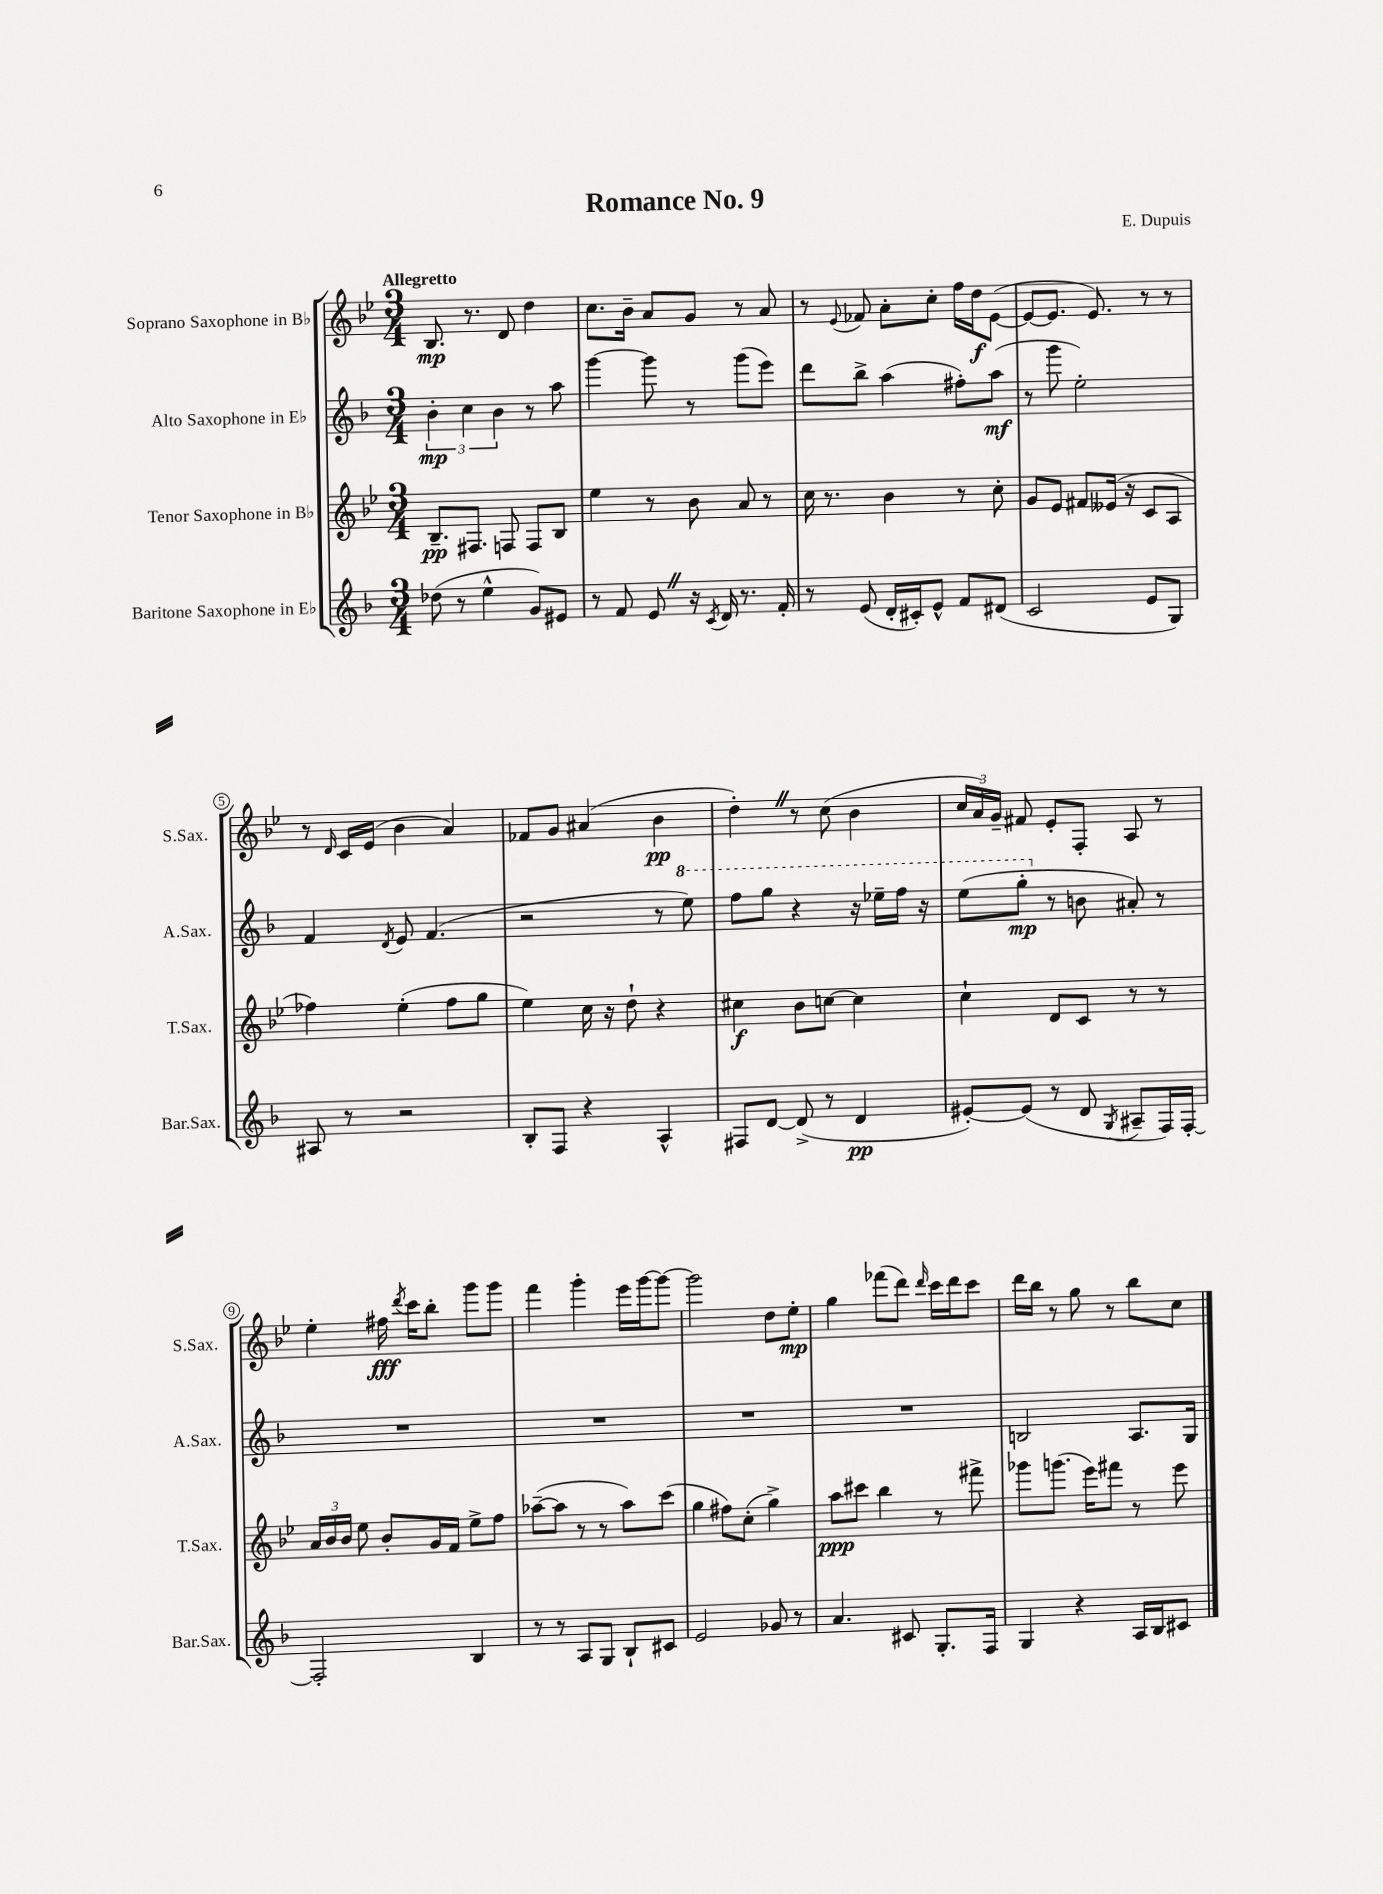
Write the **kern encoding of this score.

**kern	**kern	**kern	**kern
*staff4	*staff3	*staff2	*staff1
*clefG2	*clefG2	*clefG2	*clefG2
*k[b-]	*k[b-e-]	*k[b-]	*k[b-e-]
*M3/4	*M3/4	*M3/4	*M3/4
(8dd-	8.B-~	6b-'	8.B-
8r	.	.	.
.	.	6cc	.
.	8.F#	.	8.r
4ee^^	.	.	.
.	.	6b-	.
.	8F	.	8d
8g)	8F	8r	4dd
8e#	8B-	8aa	.
=	=	=	=
8r	4ee-	[4ggg	8.cc
8f	.	.	.
.	.	.	16b-~
8e	8r	8ggg]	8a
16r	8b-	8r	8g
8qc	.	.	.
16d	.	.	.
8.r	8a	(8ggg	8r
.	8r	8eee)	8a
16f'	.	.	.
=	=	=	=
8r	16cc	8ddd	8r
.	8.r	.	.
.	.	.	8qqe-
(8e	.	8bb-^	8f-
16d'	4b-	(4aa	8a'
16c#')	.	.	.
8e^^	.	.	8cc'
8f	8r	8ff#')	16ff
.	.	.	16dd
(8d#	8cc'	(8aa	([8e-
=	=	=	=
2c	8g	8r	8e-_
.	8e-	8ggg	8.e-]
.	8f#	2ee')	.
.	.	.	8.e-)
.	(16e--	.	.
.	16r	.	.
8e	8c	.	8r
8G)	8A	.	8r
=	=	=	=
8A#	4ff-)	4f	8r
.	.	.	16qqd
8r	.	.	16c
.	.	.	(16e-
.	.	8qd	.
2r	(4ee-'	8e	4b-
.	.	(4.f	.
.	8ff-	.	4a)
.	8gg	.	.
=	=	=	=
8B-'	4ee-)	2r	8f-
8F	.	.	8g
4r	16cc	.	(4a#
.	16r	.	.
.	8dd`	.	.
4A^^	4r	8r	4b-
.	.	8eee)	.
=	=	=	=
8F#	4cc#	8fff	4dd')
[8d	.	8ggg	.
(8d^]	8b-	4r	8r
8r	[8cc	.	(8cc
4d	4cc]	16r	4b-
.	.	16eee-~	.
.	.	16fff	.
.	.	16r	.
=	=	=	=
[8e#')	4cc`	(8eee	24cc
.	.	.	24a)
.	.	.	24g~
(8e#]	.	8ggg'	8f#
8r	8d	8r	8e-'
8d	8c	8b	8F'
8qG	.	.	.
8A#~	8r	8a#')	8A
16F)	8r	8r	8r
[16F'	.	.	.
=	=	=	=
2F']	24a	2.r	4ee-'
.	24b-	.	.
.	24b-	.	.
.	8ee-	.	.
.	8b-'	.	16ff#
.	.	.	8qddd
.	.	.	16ccc
.	16g	.	8bb-'
.	16f	.	.
4B-	8ee-^	.	8ggg
.	8ff	.	8ggg
=	=	=	=
8r	([8aa-~	2.r	4fff
8r	8aa-]	.	.
8A	8r	.	4ggg'
8G	8r	.	.
8B-`	8aa-)	.	16eee-
.	.	.	[16ggg
8c#	(8ccc	.	8ggg_
=	=	=	=
2e	4gg	2.r	2ggg]
.	8ff#)	.	.
.	(8cc'	.	.
8g-	4gg^)	.	8dd
8r	.	.	8ee-'
=	=	=	=
4.a	8aa	2.r	4gg
.	8ccc#	.	.
.	4bb-	.	(8fff-
8c#	.	.	8ddd)
.	.	.	16qqddd
8.G'	8r	.	16ccc
.	.	.	16ddd
.	8fff#^	.	8ccc
16F	.	.	.
=	=	=	=
4G	8ggg-	2B	16ddd
.	.	.	16bb-
.	(8.ggg	.	8r
4r	.	.	8gg
.	16eee-)	.	.
.	8fff#	.	8r
16A	8r	8.A	8bb-
16B-	.	.	.
8c#	8eee-	.	8cc
.	.	16G	.
==	==	==	==
*-	*-	*-	*-
